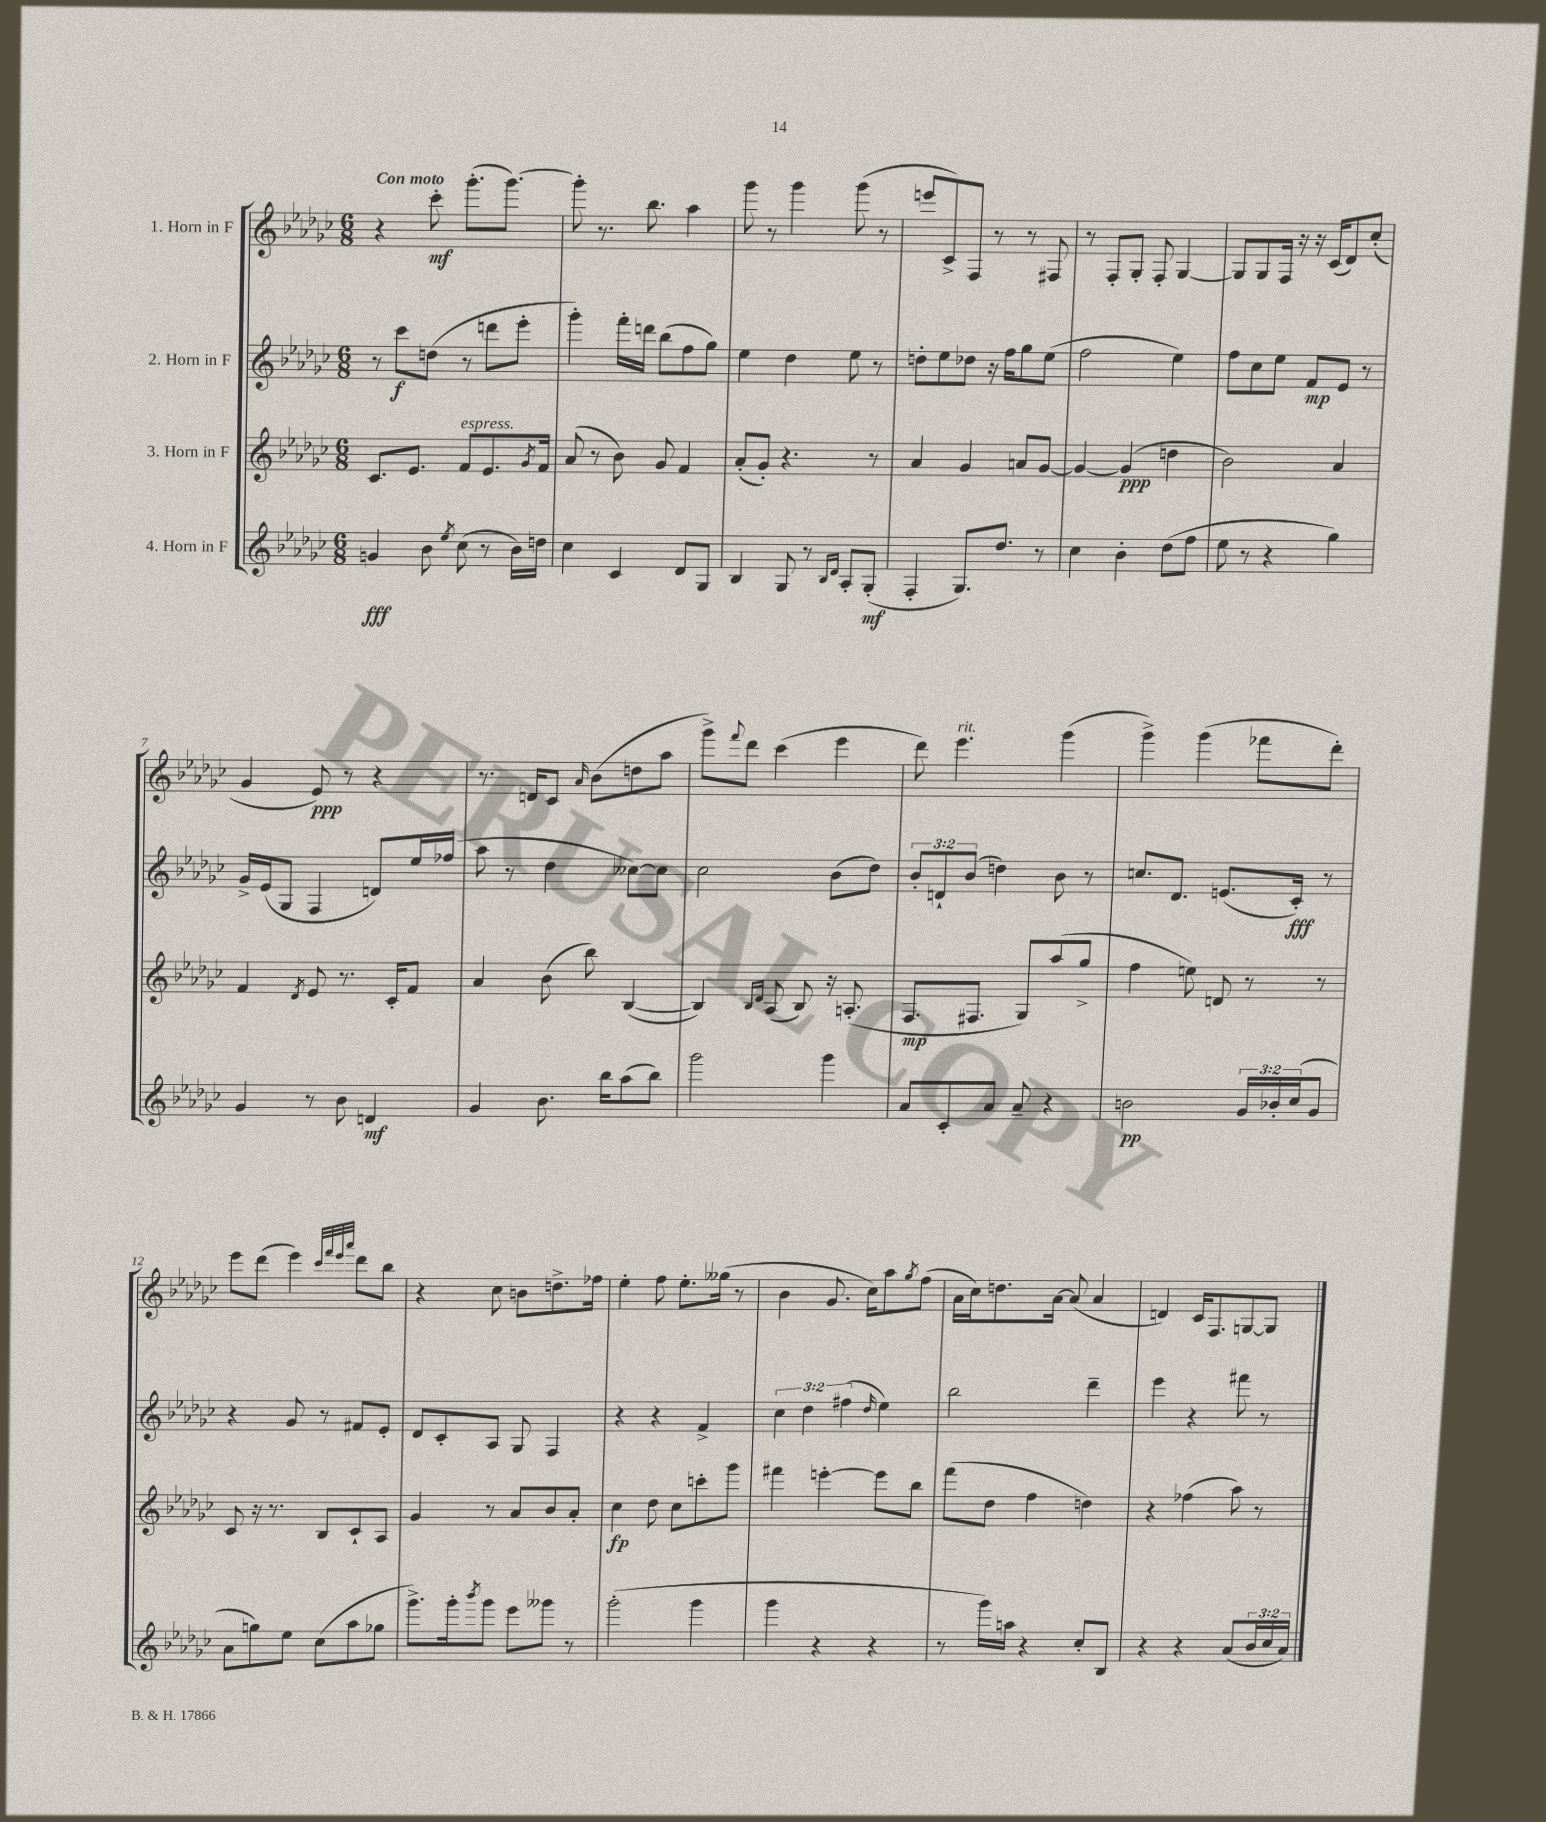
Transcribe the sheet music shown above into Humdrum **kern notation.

**kern	**kern	**kern	**kern
*staff4	*staff3	*staff2	*staff1
*clefG2	*clefG2	*clefG2	*clefG2
*k[b-e-a-d-g-c-]	*k[b-e-a-d-g-c-]	*k[b-e-a-d-g-c-]	*k[b-e-a-d-g-c-]
*M6/8	*M6/8	*M6/8	*M6/8
4g	8.c-	8r	4r
.	.	8ccc-	.
.	8.e-	.	.
8b-	.	(8dd	8ccc-'
8qee-	.	.	.
(8cc-	8f	8r	(8.ggg-'
8r	8.e-	8ddd	.
.	.	.	[8.ggg-)
16b-)	.	8eee-'	.
.	8qg-	.	.
16dd	16f	.	.
=	=	=	=
4cc-	(8a-	4ggg-')	8ggg-']
.	8r	.	8.r
4c-	8b-)	16fff'	.
.	.	16ddd	8.bb-
.	8g-	(8bb-	.
8d-	4f	8ff	4aa-
8G-	.	8gg-)	.
=	=	=	=
4B-	(8a-'	4ee-	8ggg-
.	8g-')	.	8r
8G-	4.r	4dd-	4ggg-
8r	.	.	.
16qqB-	.	.	.
16qqd-	.	.	.
8A-'	.	8ee-	(8ggg-
(8G-'	8r	8r	8r
=	=	=	=
4F'	4a-	8dd'	8eee
.	.	8ee-	8c-^)
8.G-)	4g-	8dd-	8F
.	.	16r	8r
8.dd-	.	16ff	.
.	8a	8gg-	8r
8r	[8g-	(8ee-	8F#
=	=	=	=
4cc-	4g-_	2ff	8r
.	.	.	8F'
4b-'	(4g-]	.	8G-'
.	.	.	8F'
(8dd-	4dd	4ee-)	[4G-
8ff	.	.	.
=	=	=	=
8ee-	2b-)	8ff	8G-]
8r	.	8cc-	8G-
4r	.	8ee-	16F
.	.	.	16r
.	.	8f	16r
.	.	.	(16c-
4gg-)	4a-	8e-	8d-)
.	.	8r	(8cc-'
=	=	=	=
4g-	4f	16g-^	4g-
.	.	(16e-	.
.	.	8G-	.
.	8qd-	.	.
8r	8e-	4F	8e-)
8b-	8.r	.	8r
4d	.	8d)	4r
.	16c-'	.	.
.	8f	16ee-	.
.	.	(16ff-	.
=	=	=	=
4g-	4a-	8aa-	8.r
.	.	8r	.
.	.	.	16d
8.b-	(8b-	4dd-	8c-
.	.	.	16qqa-
.	8bb-)	.	(8b-
16bb-	.	.	.
(8aa-	([4B-	[8cc--)	8dd
8bb-)	.	8cc--]	8aa-
=	=	=	=
2ggg-	4B-])	2cc-	8ggg-^)
.	.	.	8qqfff
.	.	.	8ddd-
.	16qqB-	.	.
.	16qqd-	.	.
.	(8A-	.	(4ccc-
.	8B-)	.	.
4ggg-	16r	(8b-	4eee-
.	(8.A'	.	.
.	.	8dd-)	.
=	=	=	=
8a-	8.F	12b-'	8ddd-)
.	.	12d`	.
8c-'	.	.	4.eee-
.	.	(12b-	.
.	8.F#	.	.
8a-	.	4dd)	.
8a-~	8G-)	.	.
4r	(8aa-	8b-	(4ggg-
.	8gg-^	8r	.
=	=	=	=
2b	4ff	8.cc	4ggg-^)
.	.	8.d-	.
.	8ee)	.	(4ggg-
.	8d	(8.e	.
24g-	8r	.	8fff-
24b-'	.	.	.
.	.	16c-')	.
(24cc-	.	.	.
8g-	8r	8r	8ddd-')
=	=	=	=
8a-	8c-	4r	8eee-
8gg)	16r	.	(8ddd-
.	8.r	.	.
8ee-	.	8g-	4eee-)
(8cc-	8B-	8r	.
.	.	.	32qqccc-
.	.	.	32qqfff
.	.	.	32qqeee-
.	.	.	32qqaaa-
8aa-	8c-`	8f#	8ddd-
8gg-	8A-	8e-'	8bb-
=	=	=	=
8.ggg-^)	4g-	8d-	4r
.	.	8c-'	.
16ggg-'	.	.	.
8qbbb-	.	.	.
8ggg-	8r	8A-	8cc-
8eee-	8a-	8G-	8b
8ggg--	8b-	4F	8.dd^
8r	8a-'	.	.
.	.	.	16ff-
=	=	=	=
(2ggg-'	4cc-	4r	4ee-'
.	8dd-	4r	8ff
.	8cc-	.	8.ee-'
4ggg-	8ccc'	4f^	.
.	.	.	(16gg--
.	8ggg-	.	8r
=	=	=	=
4ggg-	4fff#	6cc-	4b-
.	.	6dd-	.
4r	[4eee'	.	8.g-
.	.	(6ff#	.
.	.	.	16cc-)
.	.	16qqdd-	.
4r	8eee]	4ee-)	8aa-
.	.	.	8qgg-
.	8bb-	.	(8ff
=	=	=	=
8r	(8fff	2bb-	16a-
.	.	.	16cc-)
16ggg-)	8dd-	.	8.dd
16aa	.	.	.
4r	4ff	.	.
.	.	.	[16a-
.	.	.	(8a-]
8cc-'	4dd)	4ddd-~	4a-
8B-	.	.	.
=	=	=	=
4r	4r	4eee-	4d)
4r	(4ff-	4r	16c-
.	.	.	8.F
(8a-	8aa-)	8fff#	[8G
24b-	8r	8r	8G]
24cc-	.	.	.
24a-)	.	.	.
==	==	==	==
*-	*-	*-	*-
